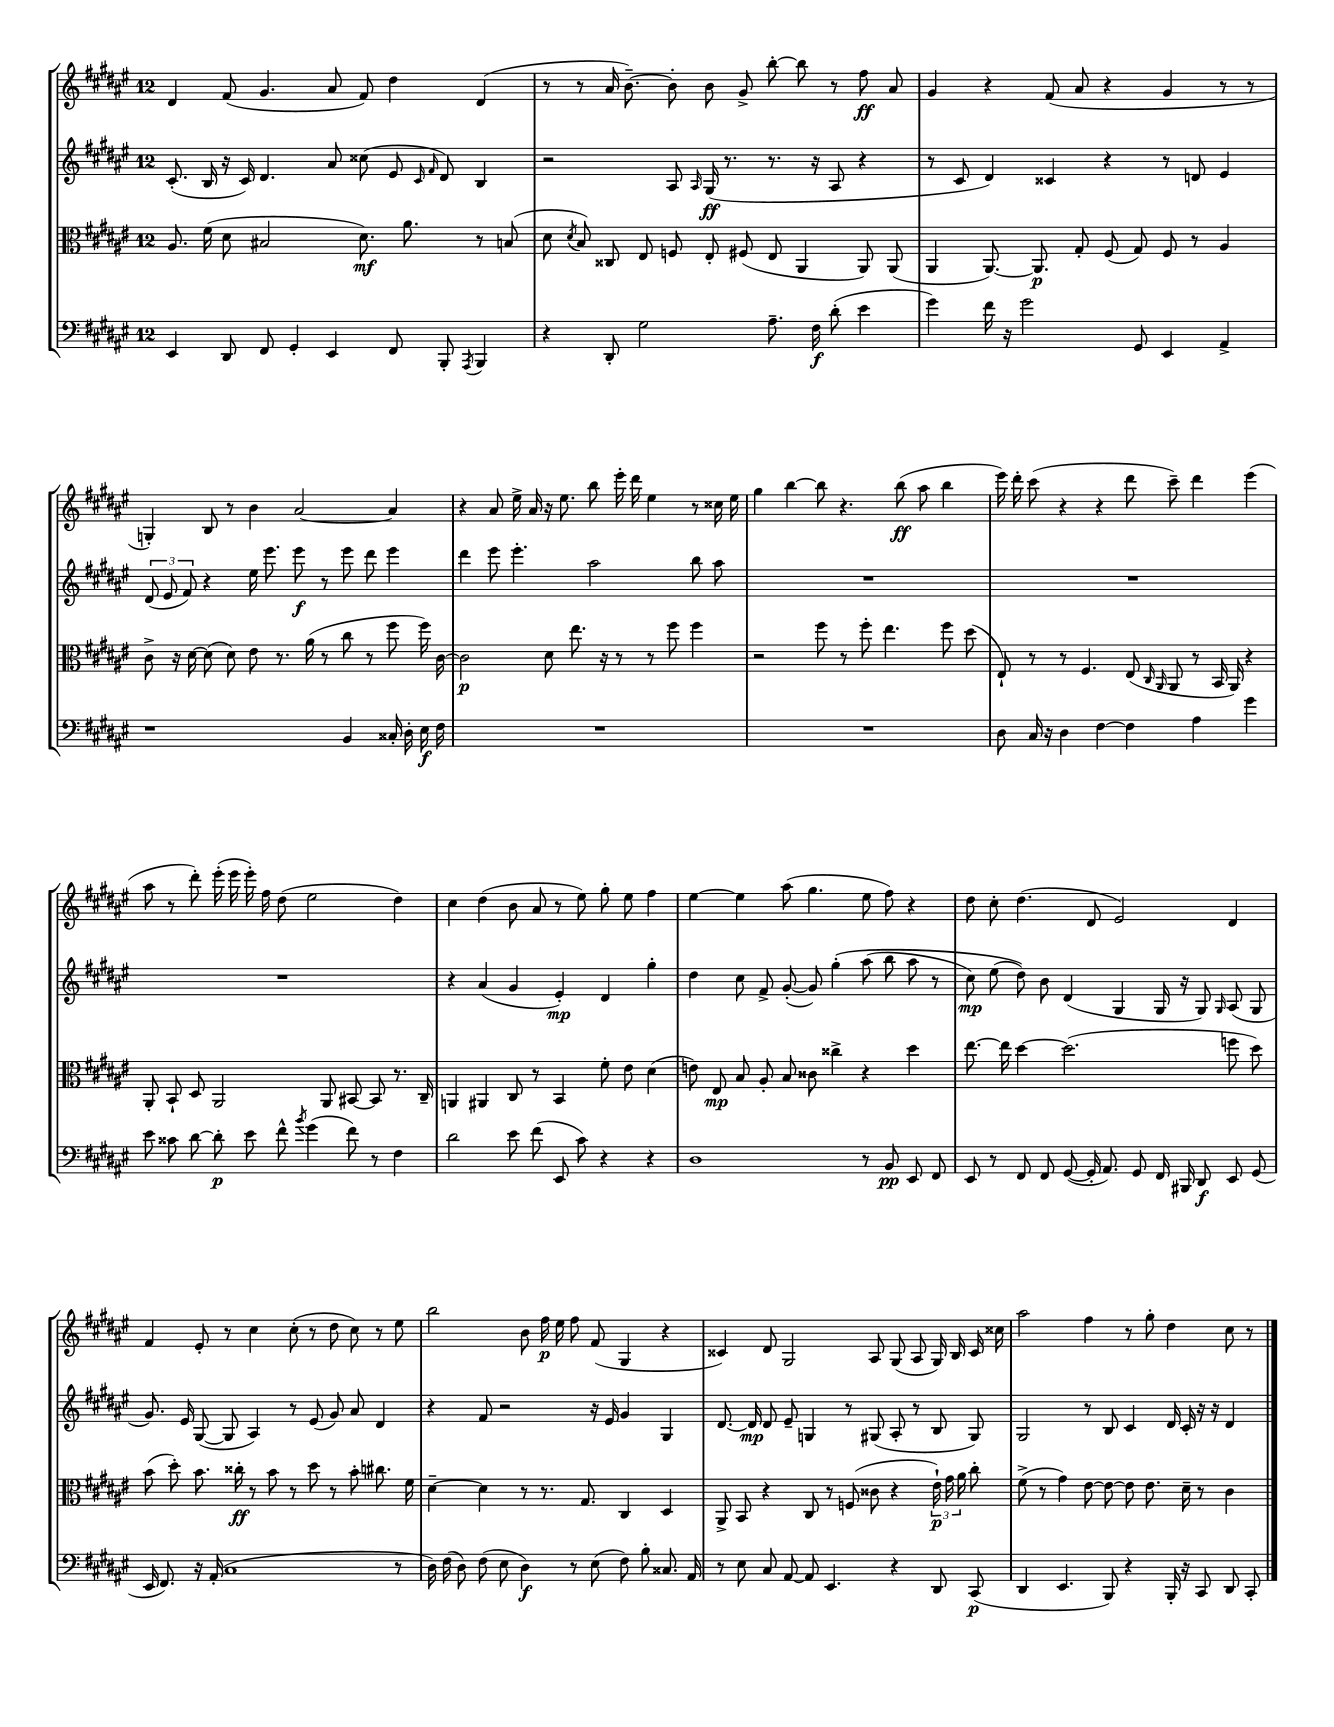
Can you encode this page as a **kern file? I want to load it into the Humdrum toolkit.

**kern	**dynam	**kern	**dynam	**kern	**dynam	**kern	**dynam
*part4	*part4	*part3	*part3	*part2	*part2	*part1	*part1
*staff4	*staff4	*staff3	*staff3	*staff2	*staff2	*staff1	*staff1
*clefF4	*	*clefC3	*	*clefG2	*	*clefG2	*
*k[f#c#g#d#a#e#]	*	*k[f#c#g#d#a#e#]	*	*k[f#c#g#d#a#e#]	*	*k[f#c#g#d#a#e#]	*
*M12/8	*	*M12/8	*	*M12/8	*	*M12/8	*
=101	=101	=101	=101	=101	=101	=101	=101
4EE#/	.	8.A#/	.	(8.c#'/	.	4d#/	.
.	.	(16f#\	.	16B/	.	.	.
8DD#/	.	8d#\	.	16r	.	(8f#/	.
.	.	.	.	16c#/)	.	.	.
8FF#/	.	2B#X/	.	4.d#/	.	4.g#/	.
4GG#'/	.	.	.	.	.	.	.
4EE#/	.	.	.	8a#/	.	8a#/	.
.	.	8.d#\)	mf	(8cc##X\	.	8f#/)	.
8FF#/	.	.	.	8e#/	.	4dd#\	.
.	.	8.a#\	.	.	.	.	.
.	.	.	.	16qqc#/	.	.	.
.	.	.	.	16qqf#/	.	.	.
8BBB'/	.	.	.	8d#/)	.	.	.
8qAAA#/	.	.	.	.	.	.	.
4BBB/	.	8r	.	4B/	.	(4d#/	.
.	.	(8Bn/	.	.	.	.	.
=102	=102	=102	=102	=102	=102	=102	=102
4r	.	8d#\	.	2r	.	8r	.
.	.	8qd#/	.	.	.	.	.
.	.	8B/)	.	.	.	8r	.
8DD#'/	.	8C##X/	.	.	.	16a#/	.
.	.	.	.	.	.	[8.b~\)	.
2G#\	.	8E#/	.	.	.	.	.
.	.	8Fn/	.	8A#/	.	8b'\]	.
.	.	.	.	16qqA#/	.	.	.
.	.	8E#'/	.	(16G#/	ff	8b\	.
.	.	.	.	8.r	.	.	.
.	.	(8F#X/	.	.	.	8g#^/	.
8.A#~\	.	8E#/	.	8.r	.	[8bb'\	.
.	.	4AA#/	.	.	.	8bb\]	.
16F#\	f	.	.	16r	.	.	.
(8d#'\	.	.	.	8A#/	.	8r	.
4e#\	.	8AA#/)	.	4r	.	8ff#\	ff
.	.	(8AA#/	.	.	.	8a#/	.
=103	=103	=103	=103	=103	=103	=103	=103
4g#\)	.	4AA#/	.	8r	.	4g#/	.
.	.	.	.	8c#/	.	.	.
16f#\	.	[8.AA#/)	.	4d#/)	.	4r	.
16r	.	.	.	.	.	.	.
2g#\	.	.	.	.	.	.	.
.	.	8.AA#/]	p	.	.	.	.
.	.	.	.	4c##X/	.	(8f#/	.
.	.	8G#'/	.	.	.	8a#/	.
.	.	(8F#/	.	4r	.	4r	.
8GG#/	.	8G#/)	.	.	.	.	.
4EE#/	.	8F#/	.	8r	.	4g#/	.
.	.	8r	.	8dn/	.	.	.
4AA#^/	.	4A#/	.	4e#/	.	8r	.
.	.	.	.	.	.	8r	.
!!LO:LB:g=z
=104	=104	=104	=104	=104	=104	=104	=104
1r	.	8c#^\	.	(12d#/	.	4Gn'/)	.
.	.	.	.	12e#/	.	.	.
.	.	16r	.	.	.	.	.
.	.	.	.	12f#/)	.	.	.
.	.	[16d#\	.	.	.	.	.
.	.	(8d#\]	.	4r	.	8B/	.
.	.	8d#\)	.	.	.	8r	.
.	.	8e#\	.	16ee#\	.	4b\	.
.	.	.	.	8.eee#\	.	.	.
.	.	8.r	.	.	.	.	.
.	.	.	.	8eee#\	f	[2a#/	.
.	.	(16a#\	.	.	.	.	.
.	.	8r	.	8r	.	.	.
4BB/	.	8cc#\	.	8eee#\	.	.	.
.	.	8r	.	8ddd#\	.	.	.
16C##X'/	.	8ff#\	.	4eee#\	.	4a#/]	.
16D#'\	.	.	.	.	.	.	.
16E#\	f	16ff#\)	.	.	.	.	.
16F#\	.	[16c#\	.	.	.	.	.
=105	=105	=105	=105	=105	=105	=105	=105
1.r	.	2c#\]	p	4ddd#\	.	4r	.
.	.	.	.	8eee#\	.	8a#/	.
.	.	.	.	4.eee#'\	.	16ee#^\	.
.	.	.	.	.	.	16a#/	.
.	.	8d#\	.	.	.	16r	.
.	.	.	.	.	.	8.ee#\	.
.	.	8.ee#\	.	.	.	.	.
.	.	.	.	2aa#\	.	8bb\	.
.	.	16r	.	.	.	.	.
.	.	8r	.	.	.	16eee#'\	.
.	.	.	.	.	.	16ddd#\	.
.	.	8r	.	.	.	4ee#\	.
.	.	8ff#\	.	.	.	.	.
.	.	4ff#\	.	8bb\	.	8r	.
.	.	.	.	8aa#\	.	16cc##X\	.
.	.	.	.	.	.	16ee#\	.
=106	=106	=106	=106	=106	=106	=106	=106
1.r	.	2r	.	1.r	.	4gg#\	.
.	.	.	.	.	.	[4bb\	.
.	.	8ff#\	.	.	.	8bb\]	.
.	.	8r	.	.	.	4.r	.
.	.	8ff#'\	.	.	.	.	.
.	.	4.ee#\	.	.	.	.	.
.	.	.	.	.	.	(8bb\	ff
.	.	.	.	.	.	8aa#\	.
.	.	8ff#\	.	.	.	4bb\	.
.	.	(8dd#\	.	.	.	.	.
=107	=107	=107	=107	=107	=107	=107	=107
8D#\	.	8E#`/)	.	1.r	.	16eee#\)	.
.	.	.	.	.	.	16ddd#'\	.
16C#/	.	8r	.	.	.	(8ccc#\	.
16r	.	.	.	.	.	.	.
4D#\	.	8r	.	.	.	4r	.
.	.	4.F#/	.	.	.	.	.
[4F#\	.	.	.	.	.	4r	.
4F#\]	.	(8E#/	.	.	.	8ddd#\	.
.	.	16qqC#/	.	.	.	.	.
.	.	16qqAA#/	.	.	.	.	.
.	.	8AA#/	.	.	.	8ccc#~\)	.
4A#\	.	8r	.	.	.	4ddd#\	.
.	.	16BB/	.	.	.	.	.
.	.	16AA#/)	.	.	.	.	.
4g#\	.	4r	.	.	.	(4eee#\	.
!!LO:LB:g=z
=108	=108	=108	=108	=108	=108	=108	=108
8e#\	.	8AA#'/	.	1.r	.	8aa#\	.
8c##X\	.	8BB`/	.	.	.	8r	.
[8d#\	.	8D#/	.	.	.	8ddd#'\)	.
8d#'\]	p	2AA#/	.	.	.	(16eee#'\	.
.	.	.	.	.	.	16eee#\	.
8e#\	.	.	.	.	.	16eee#'\)	.
.	.	.	.	.	.	16ff#\	.
8f#^^\	.	.	.	.	.	(8dd#\	.
8qb/	.	.	.	.	.	.	.
(4g#\	.	.	.	.	.	2ee#\	.
.	.	8AA#/	.	.	.	.	.
8f#\)	.	[8BB#X/	.	.	.	.	.
8r	.	8BB#/]	.	.	.	.	.
4F#\	.	8.r	.	.	.	4dd#\)	.
.	.	16C#~/	.	.	.	.	.
=109	=109	=109	=109	=109	=109	=109	=109
2d#\	.	4AAn/	.	4r	.	4cc#\	.
.	.	4AA#X/	.	(4a#/	.	(4dd#\	.
8e#\	.	8C#/	.	4g#/	.	8b\	.
(8f#\	.	8r	.	.	.	8a#/	.
8EE#/	.	4BB/	.	4e#'/)	mp	8r	.
8c#\)	.	.	.	.	.	8ee#\)	.
4r	.	8f#'\	.	4d#/	.	8gg#'\	.
.	.	8e#\	.	.	.	8ee#\	.
4r	.	(4d#\	.	4gg#'\	.	4ff#\	.
=110	=110	=110	=110	=110	=110	=110	=110
1D#	.	8en\)	.	4dd#\	.	[4ee#\	.
.	.	8E#/	mp	.	.	.	.
.	.	8B/	.	8cc#\	.	4ee#\]	.
.	.	8A#'/	.	8f#^/	.	.	.
.	.	8B/	.	([8g#'/	.	(8aa#\	.
.	.	8c##X\	.	8g#/])	.	4.gg#\	.
.	.	4cc##X^\	.	(4gg#'\	.	.	.
8r	.	4r	.	(8aa#\	.	8ee#\	.
8BB/	pp	.	.	8bb\	.	8ff#\)	.
8EE#/	.	4dd#\	.	8aa#\	.	4r	.
8FF#/	.	.	.	8r	.	.	.
=111	=111	=111	=111	=111	=111	=111	=111
8EE#/	.	[8.ee#\	.	8cc#\)	mp	8dd#\	.
8r	.	.	.	(8ee#\	.	8cc#'\	.
.	.	16ee#\]	.	.	.	.	.
8FF#/	.	[4dd#\	.	8dd#\))	.	(4.dd#\	.
8FF#/	.	.	.	8b\	.	.	.
([8GG#/	.	(2.dd#\]	.	(4d#/	.	.	.
16GG#'/]	.	.	.	.	.	8d#/	.
8.AA#/)	.	.	.	.	.	.	.
.	.	.	.	4G#/	.	2e#/)	.
8GG#/	.	.	.	.	.	.	.
16FF#/	.	.	.	16G#/	.	.	.
16BBB#X/	.	.	.	16r	.	.	.
8DD#/	f	.	.	8G#/)	.	.	.
.	.	.	.	16qqG#/	.	.	.
8EE#/	.	8ffn\	.	(8A#/	.	4d#/	.
(8GG#/	.	8dd#\)	.	8G#/	.	.	.
!!LO:LB:g=z
=112	=112	=112	=112	=112	=112	=112	=112
16EE#/	.	(8b\	.	8.g#/)	.	4f#/	.
8.FF#/)	.	.	.	.	.	.	.
.	.	8dd#'\)	.	.	.	.	.
.	.	.	.	16e#/	.	.	.
16r	.	8.b\	.	([8G#/	.	8e#'/	.
(16AA#'/	.	.	.	.	.	.	.
1C#	.	.	.	8G#/]	.	8r	.
.	.	16cc##X'\	ff	.	.	.	.
.	.	8r	.	4A#/)	.	4cc#\	.
.	.	8b\	.	.	.	.	.
.	.	8r	.	8r	.	(8cc#'\	.
.	.	8dd#\	.	(8e#/	.	8r	.
.	.	8r	.	8g#/)	.	8dd#\	.
.	.	8b'\	.	8a#/	.	8cc#\)	.
.	.	8.cc#X\	.	4d#/	.	8r	.
8r	.	.	.	.	.	8ee#\	.
.	.	16f#\	.	.	.	.	.
=113	=113	=113	=113	=113	=113	=113	=113
16D#\)	.	[4d#~\	.	4r	.	2bb\	.
(16F#\	.	.	.	.	.	.	.
8D#\)	.	.	.	.	.	.	.
(8F#\	.	4d#\]	.	8f#/	.	.	.
8E#\	.	.	.	2r	.	.	.
4D#\)	f	8r	.	.	.	8b\	.
.	.	8.r	.	.	.	16ff#\	p
.	.	.	.	.	.	16ee#\	.
8r	.	.	.	.	.	8ff#\	.
.	.	8.G#/	.	.	.	.	.
(8E#\	.	.	.	16r	.	(8f#/	.
.	.	.	.	16e#/	.	.	.
8F#\)	.	4C#/	.	4g#/	.	4G#/	.
8B'\	.	.	.	.	.	.	.
8.C##X/	.	4D#/	.	4G#/	.	4r	.
16AA#/	.	.	.	.	.	.	.
=114	=114	=114	=114	=114	=114	=114	=114
8r	.	8AA#^/	.	[8.d#/	.	4c##X/)	.
8E#\	.	8BB/	.	.	.	.	.
.	.	.	.	16d#/]	mp	.	.
8C#/	.	4r	.	8d#/	.	8d#/	.
[8AA#/	.	.	.	8e#~/	.	2G#/	.
8AA#/]	.	8C#/	.	4Gn/	.	.	.
4.EE#/	.	8r	.	.	.	.	.
.	.	(8Fn/	.	8r	.	.	.
.	.	8c##X\	.	(8G#X/	.	8A#/	.
4r	.	4r	.	8A#'/	.	(8G#/	.
.	.	.	.	8r	.	8A#/	.
8DD#/	.	24e#`\)	p	8B/	.	16G#/)	.
.	.	24g#\	.	.	.	.	.
.	.	.	.	.	.	16B/	.
.	.	24a#\	.	.	.	.	.
(8CC#/	p	8cc#'\	.	8G#/)	.	16c##/	.
.	.	.	.	.	.	16cc##X\	.
=115	=115	=115	=115	=115	=115	=115	=115
4DD#/	.	(8f#^\	.	2G#/	.	2aa#\	.
.	.	8r	.	.	.	.	.
4.EE#/	.	4g#\)	.	.	.	.	.
.	.	[8e#\	.	8r	.	4ff#\	.
8BBB/)	.	8e#\_	.	8B/	.	.	.
4r	.	8e#\]	.	4c#/	.	8r	.
.	.	8.e#\	.	.	.	8gg#'\	.
16BBB'/	.	.	.	16d#/	.	4dd#\	.
16r	.	16d#~\	.	16c#'/	.	.	.
8CC#/	.	8r	.	16r	.	.	.
.	.	.	.	16r	.	.	.
8DD#/	.	4c#\	.	4d#/	.	8cc#\	.
8CC#'/	.	.	.	.	.	8r	.
==	==	==	==	==	==	==	==
*-	*-	*-	*-	*-	*-	*-	*-
